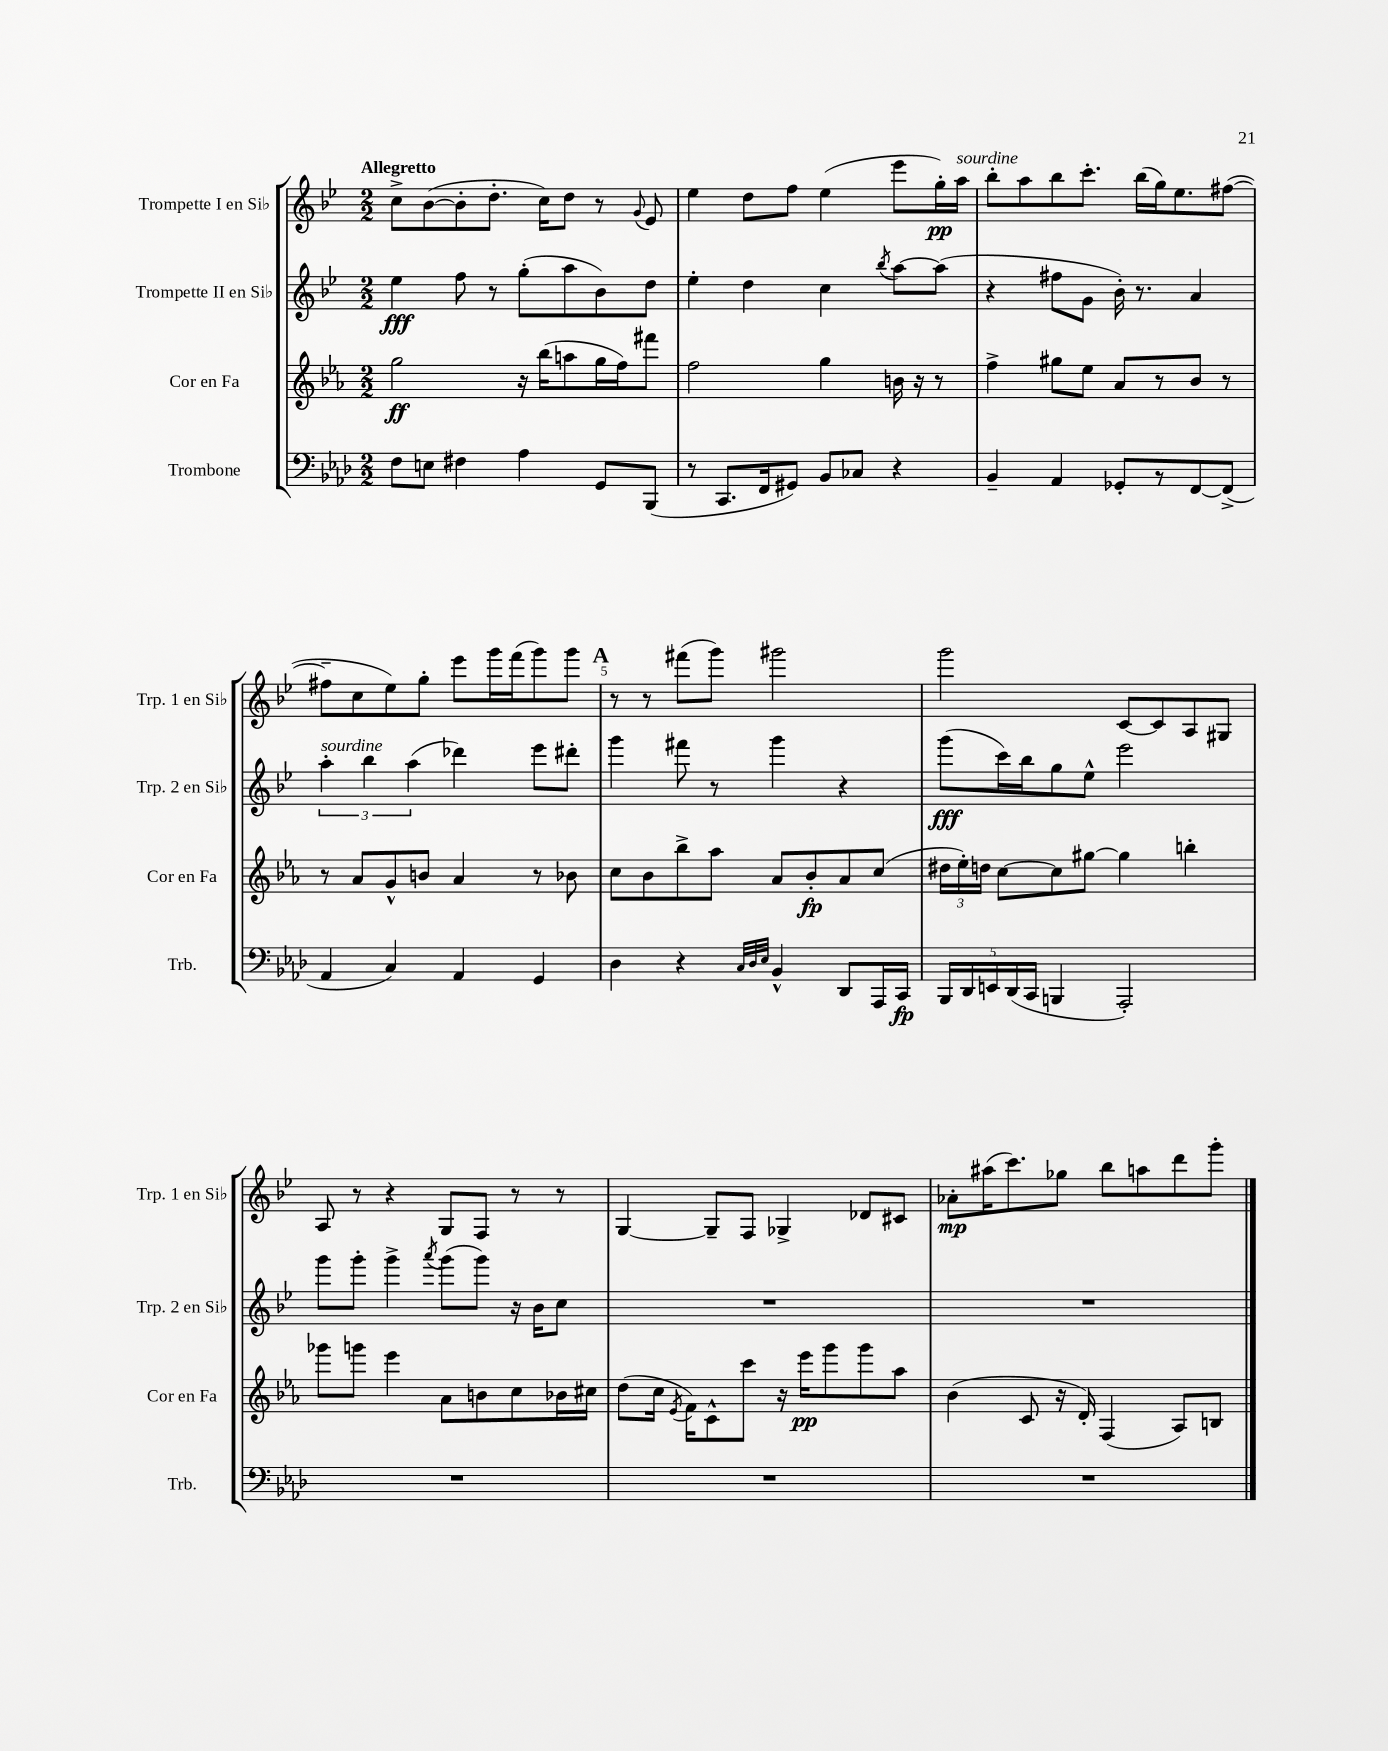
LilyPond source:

<<
\new StaffGroup <<
\new Staff = "s0" \with { instrumentName = "Trompette I en Sib" shortInstrumentName = "Trp. 1 en Sib" } {
    \clef treble \key bes \major \numericTimeSignature \time 2/2 \tempo "Allegretto"
    \autoBeamOff c''8[-> bes'8~( bes'8-. d''8.]-. c''16[) d''8] r8 \appoggiatura { g'8 } ees'8 |
    ees''4 d''8[ f''8] ees''4( ees'''8[ g''16-.\pp) a''16]^\markup { \italic "sourdine" } |
    bes''8[-. a''8 bes''8 c'''8.]-. bes''16[( g''16) ees''8. fis''8]~( |
    fis''8[-- c''8 ees''8) g''8]-. ees'''8[ g'''16 f'''16( g'''8) g'''8] |
    \mark \markup { \bold "A" } r8 r8 fis'''8[( g'''8]) gis'''2 |
    g'''2 c'8[~ c'8 a8 gis8] |
    a8 r8 r4 g8[ f8] r8 r8 |
    g4~ g8[-- f8] ges4-> des'8[ cis'8] |
    aes'8[-.\mp ais''16( c'''8.) ges''8] bes''8[ a''8 d'''8 g'''8]-. \bar "|." |
}
\new Staff = "s1" \with { instrumentName = "Trompette II en Sib" shortInstrumentName = "Trp. 2 en Sib" } {
    \clef treble \key bes \major \numericTimeSignature \time 2/2
    \autoBeamOff ees''4\fff f''8 r8 g''8[-.( a''8 bes'8) d''8] |
    ees''4-. d''4 c''4 \acciaccatura { bes''8 } a''8[~ a''8]( |
    r4 fis''8[ g'8] bes'16-.) r8. a'4 |
    \tuplet 3/2 { a''4-.^\markup { \italic "sourdine" } bes''4 a''4( } des'''4) ees'''8[ dis'''8]-. |
    \mark \markup { \bold "A" } g'''4 fis'''8 r8 g'''4 r4 |
    g'''8[\fff( c'''16) bes''16 g''8 ees''8]-^ ees'''2 |
    g'''8[ g'''8]-. g'''4-> \acciaccatura { a'''8 } g'''8[( g'''8]) r16 bes'16[ c''8] |
    R1 |
    R1 \bar "|." |
}
\new Staff = "s2" \with { instrumentName = "Cor en Fa" shortInstrumentName = "Cor en Fa" } {
    \clef treble \key ees \major \numericTimeSignature \time 2/2
    \autoBeamOff g''2\ff r16 bes''16[( a''8 g''16 f''16) fis'''8] |
    f''2 g''4 b'16 r16 r8 |
    f''4-> gis''8[ ees''8] aes'8[ r8 bes'8] r8 |
    r8 aes'8[ g'8-^ b'8] aes'4 r8 bes'8 |
    \mark \markup { \bold "A" } c''8[ bes'8 bes''8-> aes''8] aes'8[ bes'8-.\fp aes'8 c''8]( |
    \tuplet 3/2 { dis''16[ ees''16-.) d''16] } c''8[~ c''8 gis''8]~ gis''4 b''4-. |
    ges'''8[ g'''8] ees'''4 aes'8[ b'8 c''8 bes'16 cis''16] |
    d''8[( c''16] \acciaccatura { ees'8 } f'16[) c'8-^ c'''8] r16 ees'''16[\pp g'''8 g'''8 aes''8] |
    bes'4( c'8 r16 d'16-.) f4( aes8[) b8] \bar "|." |
}
\new Staff = "s3" \with { instrumentName = "Trombone" shortInstrumentName = "Trb." } {
    \clef bass \key aes \major \numericTimeSignature \time 2/2
    \autoBeamOff f8[ e8] fis4 aes4 g,8[ bes,,8]( |
    r8 c,8.[ f,16 gis,8]) bes,8[ ces8] r4 |
    bes,4-- aes,4 ges,8[-. r8 f,8~ f,8]->( |
    aes,4 c4) aes,4 g,4 |
    \mark \markup { \bold "A" } des4 r4 \grace { c32[ des32 ees32] } bes,4-^ des,8[ aes,,16 c,16]\fp |
    \tuplet 5/4 { bes,,16[ des,16 e,16 des,16( c,16] } b,,4 aes,,2-.) |
    R1 |
    R1 |
    R1 \bar "|." |
}
>>
>>
\layout { \context { \Score \override BarNumber.break-visibility = ##(#f #t #t) barNumberVisibility = #(every-nth-bar-number-visible 5) } }
